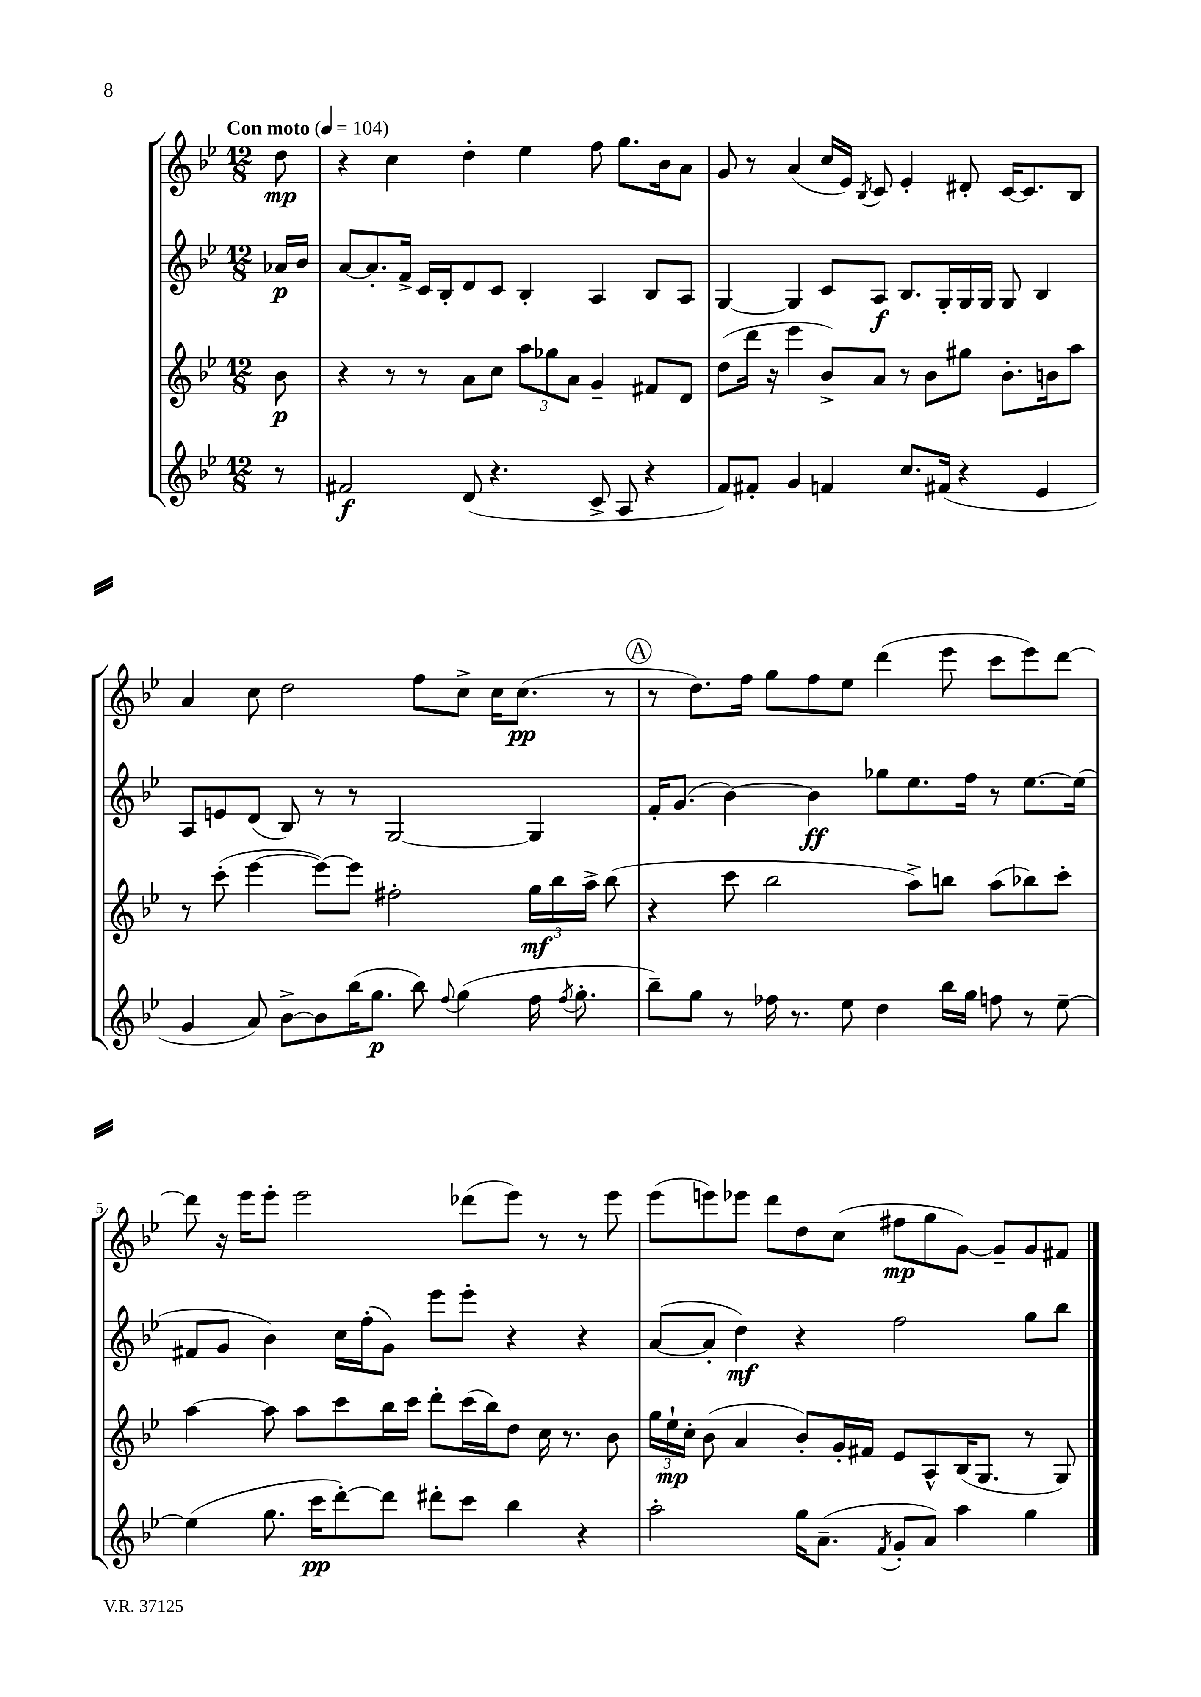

**kern	**dynam	**kern	**dynam	**kern	**dynam	**kern	**dynam
*part4	*part4	*part3	*part3	*part2	*part2	*part1	*part1
*staff4	*staff4	*staff3	*staff3	*staff2	*staff2	*staff1	*staff1
*clefG2	*	*clefG2	*	*clefG2	*	*clefG2	*
*k[b-e-]	*	*k[b-e-]	*	*k[b-e-]	*	*k[b-e-]	*
*M12/8	*	*M12/8	*	*M12/8	*	*M12/8	*
*MM104	*	*MM104	*	*MM104	*	*MM104	*
=	=	=	=	=	=	=	=
!	!	!	!	!	!	!LO:TX:a:B:t=Con moto	!
8r	.	8b-\	p	16a-X/LL	p	8dd\	mp
.	.	.	.	16b-/JJ	.	.	.
=1	=1	=1	=1	=1	=1	=1	=1
2f#X/	f	4r	.	[8a/L	.	4r	.
.	.	.	.	8.a'/]	.	.	.
.	.	8r	.	.	.	4cc\	.
.	.	.	.	16f^/Jk	.	.	.
.	.	8r	.	16c/LL	.	.	.
.	.	.	.	16B-'/J	.	.	.
(8d/	.	8a\L	.	8d/	.	4dd'\	.
4.r	.	8cc\J	.	8c/J	.	.	.
.	.	12aa\L	.	4B-'/	.	4ee-\	.
.	.	12gg-X\	.	.	.	.	.
.	.	12a\J	.	.	.	.	.
8c^/	.	4g~/	.	4A/	.	8ff\	.
8A/	.	.	.	.	.	8.gg\L	.
4r	.	8f#X/L	.	8B-/L	.	.	.
.	.	.	.	.	.	16b-\k	.
.	.	8d/J	.	8A/J	.	8a\J	.
=2	=2	=2	=2	=2	=2	=2	=2
8f/L)	.	(8dd\L	.	[4G/	.	8g/	.
8f#X'/J	.	16ddd\Jk	.	.	.	8r	.
.	.	16r	.	.	.	.	.
4g/	.	4eee-\	.	4G/]	.	(4a/	.
4fn/	.	8b-^/L)	.	8c/L	.	16cc/LL	.
.	.	.	.	.	.	16e-/JJ)	.
.	.	.	.	.	.	8qB-/	.
.	.	8a/J	.	8A/J	f	8c/	.
8.cc/L	.	8r	.	8.B-/L	.	4e-'/	.
.	.	8b-\L	.	.	.	.	.
(16f#X/Jk	.	.	.	16G'/L	.	.	.
4r	.	8gg#X\J	.	16G/	.	8d#X'/	.
.	.	.	.	16G/JJ	.	.	.
.	.	8.b-'\L	.	8G/	.	[16c/KL	.
.	.	.	.	.	.	8.c/]	.
4e-/	.	.	.	4B-/	.	.	.
.	.	16bn\k	.	.	.	.	.
.	.	8aa\J	.	.	.	8B-/J	.
!!LO:LB:g=z
=3	=3	=3	=3	=3	=3	=3	=3
4g/	.	8r	.	8A/L	.	4a/	.
.	.	(8ccc'\	.	8en/	.	.	.
8a/)	.	[4eee-\	.	(8d/J	.	8cc\	.
[8b-^\L	.	.	.	8B-/)	.	2dd\	.
8b-\]	.	8eee-\L_)	.	8r	.	.	.
(16bb-\K	.	8eee-\J]	.	8r	.	.	.
8.gg\J	p	.	.	.	.	.	.
.	.	2ff#X'\	.	[2G/	.	.	.
8bb-\)	.	.	.	.	.	8ff\L	.
8qqff/	.	.	.	.	.	.	.
(4gg\	.	.	.	.	.	8cc^\J	.
.	.	.	.	.	.	16cc\KL	.
.	.	.	.	.	.	(8.cc\J	pp
16ff\	.	24gg\LL	mf	4G/]	.	.	.
.	.	24bb-\	.	.	.	.	.
8qff/	.	.	.	.	.	.	.
8.gg'\	.	.	.	.	.	.	.
.	.	24aa^\JJ	.	.	.	.	.
.	.	(8bb-\	.	.	.	8r	.
!!LO:REH:place=s1:t=A
=4	=4	=4	=4	=4	=4	=4	=4
8bb-~\L)	.	4r	.	16f'/KL	.	8r	.
.	.	.	.	(8.g/J	.	.	.
8gg\J	.	.	.	.	.	8.dd\L)	.
8r	.	8ccc\	.	[4b-\)	.	.	.
.	.	.	.	.	.	16ff\Jk	.
16ff-X\	.	2bb-\	.	.	.	8gg\L	.
8.r	.	.	.	.	.	.	.
.	.	.	.	4b-\]	ff	8ff\	.
8ee-\	.	.	.	.	.	8ee-\J	.
4dd\	.	.	.	8gg-X\L	.	(4ddd\	.
.	.	8aa^\L)	.	8.ee-\	.	.	.
16bb-\LL	.	8bbn\J	.	.	.	8eee-\	.
16gg\JJ	.	.	.	16ff\Jk	.	.	.
8ffn\	.	(8aa\L	.	8r	.	8ccc\L	.
8r	.	8bb-X\)	.	[8.ee-\L	.	8eee-\)	.
[8ee-~\	.	8ccc'\J	.	.	.	[8ddd\J	.
.	.	.	.	(16ee-\Jk]	.	.	.
!!LO:LB:g=z
=5	=5	=5	=5	=5	=5	=5	=5
(4ee-\]	.	[4aa\	.	8f#X/L	.	8ddd\]	.
.	.	.	.	8g/J	.	16r	.
.	.	.	.	.	.	16eee-\KL	.
8.gg\	.	8aa\]	.	4b-\)	.	8eee-'\J	.
.	.	8aa\L	.	.	.	2eee-\	.
16ccc\KL	pp	.	.	.	.	.	.
[8ddd'\)	.	8ccc\	.	16cc\LL	.	.	.
.	.	.	.	(16ff'\J	.	.	.
8ddd\J]	.	16bb-\L	.	8g\J)	.	.	.
.	.	16ccc\JJ	.	.	.	.	.
8ddd#X'\L	.	8ddd'\L	.	8eee-\L	.	.	.
8ccc\J	.	(16ccc\L	.	8eee-'\J	.	(8ddd-X\L	.
.	.	16bb-\J)	.	.	.	.	.
4bb-\	.	8dd\J	.	4r	.	8eee-\J)	.
.	.	16cc\	.	.	.	8r	.
.	.	8.r	.	.	.	.	.
4r	.	.	.	4r	.	8r	.
.	.	8b-\	.	.	.	8eee-\	.
=6	=6	=6	=6	=6	=6	=6	=6
2aa'\	.	24gg\LL	.	([8a/L	.	(8eee-\L	.
.	.	24ee-`\	mp	.	.	.	.
.	.	24cc'\JJ	.	.	.	.	.
.	.	(8b-\	.	8a'/J]	.	8eeen\)	.
.	.	4a/	.	4dd\)	mf	8eee-X\J	.
.	.	.	.	.	.	8ddd\L	.
16gg\KL	.	8b-'/L)	.	4r	.	8dd\	.
(8.a~\J	.	.	.	.	.	.	.
.	.	16g'/L	.	.	.	(8cc\J	.
.	.	16f#X/JJ	.	.	.	.	.
8qf/	.	.	.	.	.	.	.
8g'/L	.	8e-/L	.	2ff\	.	8ff#X\L	mp
8a/J)	.	8A^^/	.	.	.	8gg\	.
4aa\	.	(16B-/K	.	.	.	[8g\J)	.
.	.	8.G/J	.	.	.	.	.
.	.	.	.	.	.	8g~/L]	.
4gg\	.	8r	.	8gg\L	.	8g/	.
.	.	8G/)	.	8bb-\J	.	8f#X/J	.
==	==	==	==	==	==	==	==
*-	*-	*-	*-	*-	*-	*-	*-
